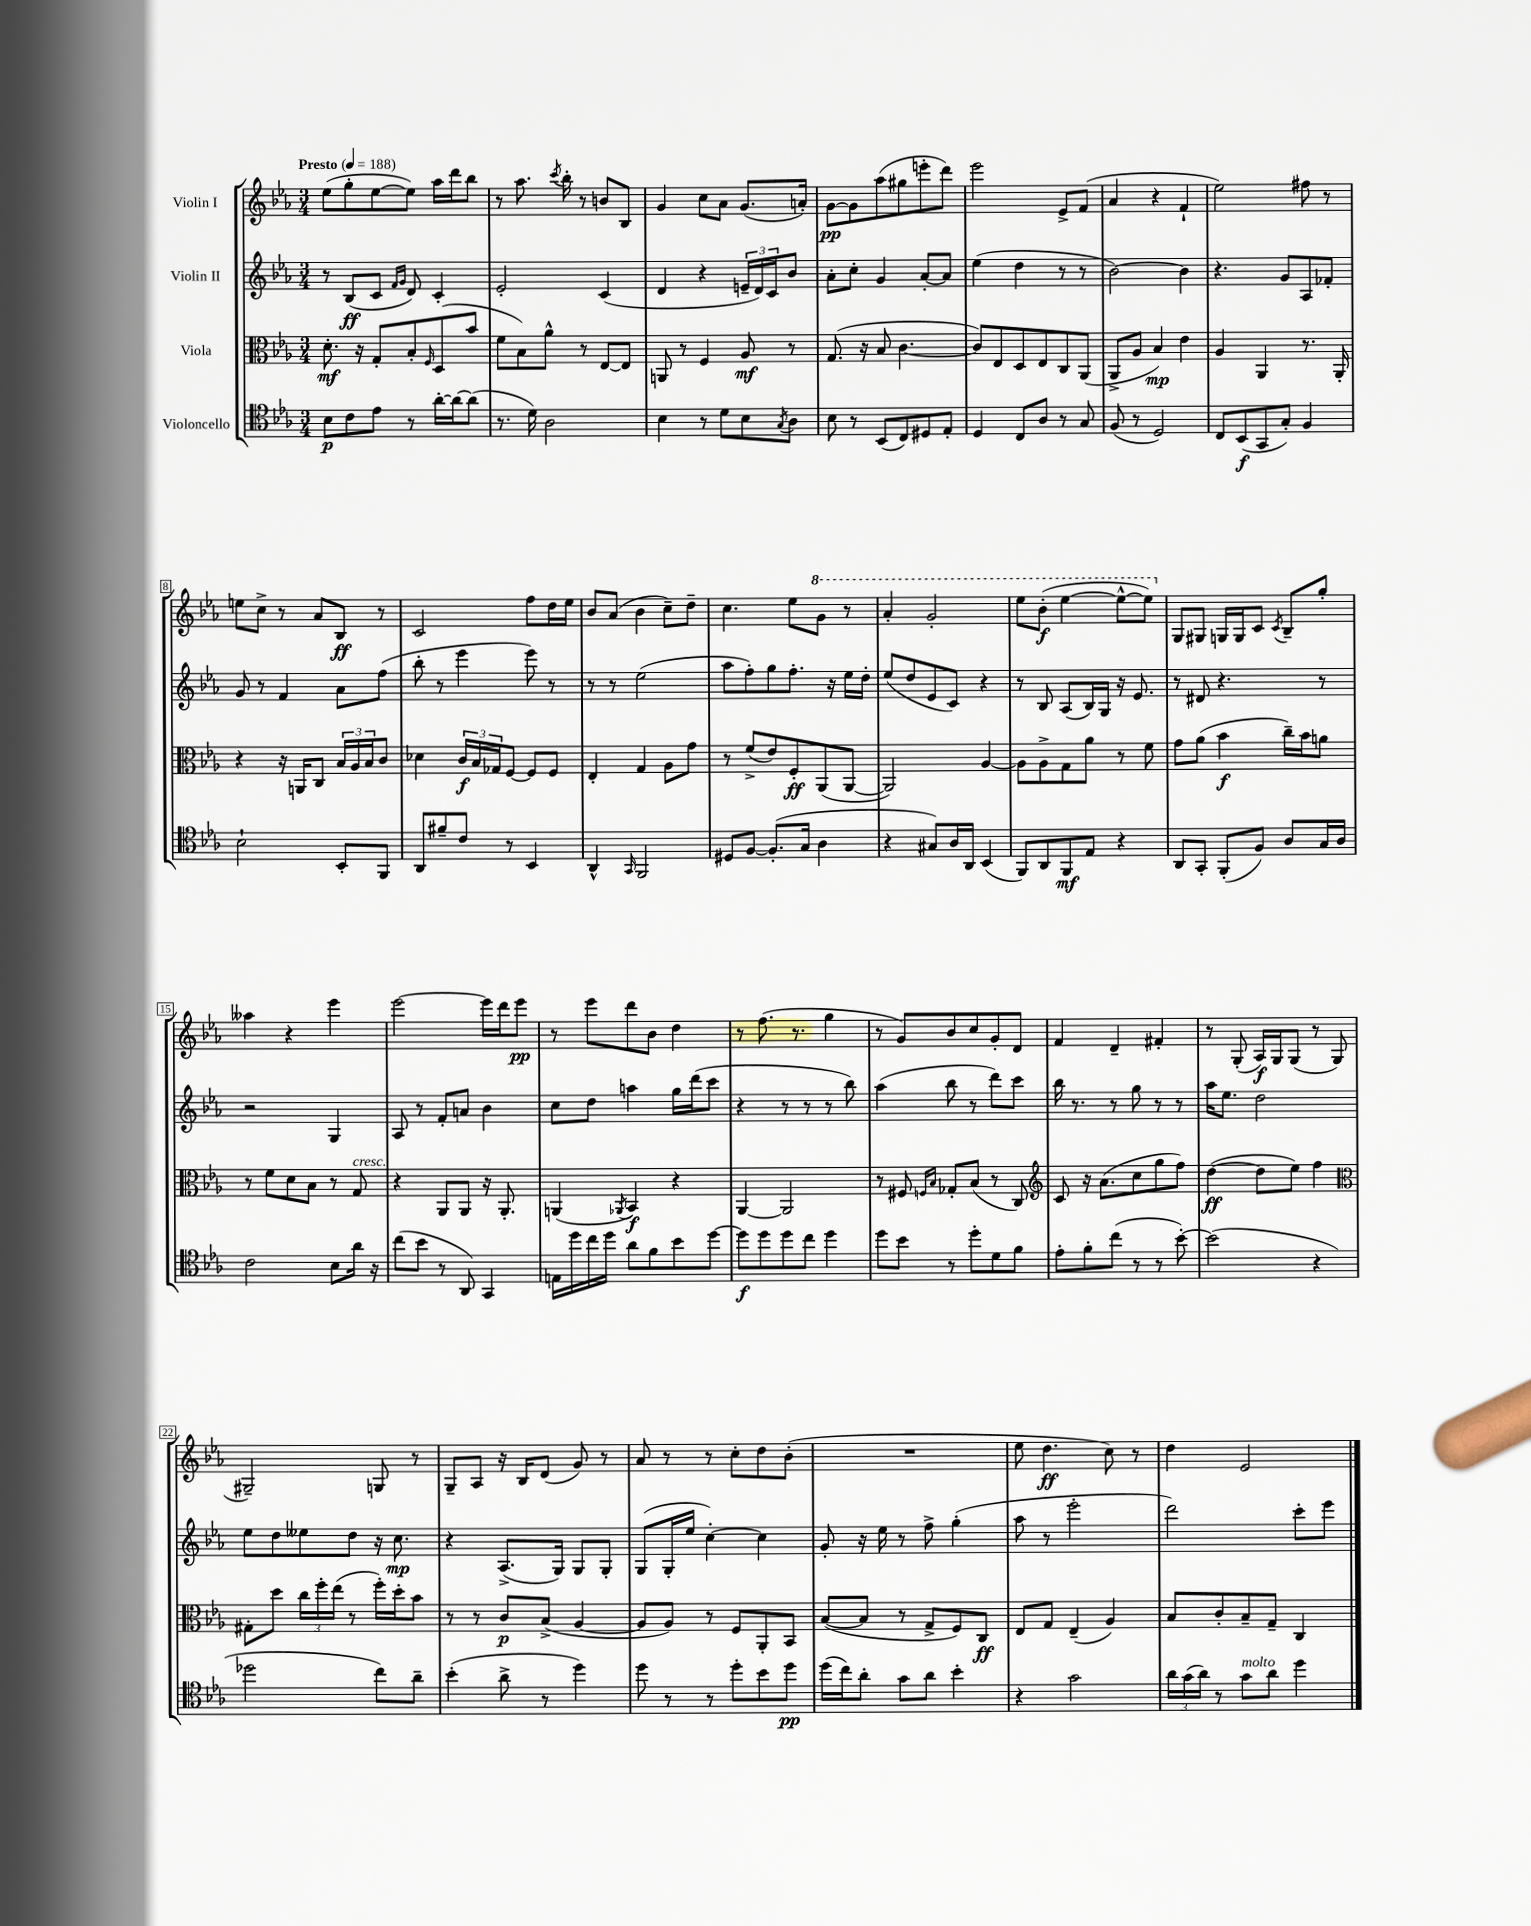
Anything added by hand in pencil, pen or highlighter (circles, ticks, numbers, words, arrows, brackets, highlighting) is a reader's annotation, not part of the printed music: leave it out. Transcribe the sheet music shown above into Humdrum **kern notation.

**kern	**kern	**kern	**kern
*staff4	*staff3	*staff2	*staff1
*clefC4	*clefC3	*clefG2	*clefG2
*k[b-e-a-]	*k[b-e-a-]	*k[b-e-a-]	*k[b-e-a-]
*M3/4	*M3/4	*M3/4	*M3/4
*MM188	*MM188	*MM188	*MM188
8B-	8.d'	8r	(8ee-
8c	.	(8B-	8gg'
.	16r	.	.
8e-	8G'	8c	[8ee-
.	.	16qqf	.
.	.	16qqg	.
8r	8B-'	8d)	8ee-])
.	16qqF	.	.
[16a-'	(8D	4c'	16aa-
16a-_	.	.	16ddd
(8a-]	8b-	.	8bb-
=	=	=	=
8.r	8f	2e-'	8r
.	8B-)	.	8.aa-
16d)	.	.	.
2A-	8a-^^	.	.
.	.	.	8qccc
.	.	.	16bb-'
.	8r	.	8r
.	[8E-	(4c	8b
.	8E-]	.	8B-
=	=	=	=
4B-	8AA	4d	4g
.	8r	.	.
8r	4F	4r	8cc
8d	.	.	8a-
8B-	8A-	24e~	(8.g
.	.	24d)	.
.	.	24c	.
8qG	.	.	.
8A-	8r	8b-	.
.	.	.	16a')
=	=	=	=
8B-	(8.G	8a-'	[8g
8r	.	8cc'	8g]
.	16r	.	.
(8BB-	8B-	4g	(8aa-
8C)	[4.c	.	8gg#
8D#	.	[8a-'	8eee'
8E-'	.	8a-]	8ddd)
=	=	=	=
4D	8c])	(4ee-	2eee-
.	8E-	.	.
8C	8D	4dd	.
8A-	8E-	.	.
8r	8C	8r	8e-^
8G	(8AA-	8r	(8f
=	=	=	=
(8F	8AA-^	[2b-)	4a-
8r	8A-	.	.
2D)	4B-)	.	4r
.	4e-	4b-]	4f`
=	=	=	=
8C	4A-	4.r	2ee-)
(8BB-	.	.	.
8GG	4AA-	.	.
8G')	.	8g	.
4F	8.r	8A-	8ff#
.	.	8f-'	8r
.	16AA-'	.	.
=	=	=	=
2B-`	4r	8g	8ee
.	.	8r	8cc^
.	16r	4f	8r
.	16AA	.	.
.	8C	.	8a-
8BB-'	24B-	8a-	8B-
.	24A-	.	.
.	24B-	.	.
8FF	8c	(8ff	8r
=	=	=	=
8AA-	4d-	8bb-'	2c
8f#~	.	8r	.
8c	24c	4eee-	.
.	24B-	.	.
.	24G-	.	.
8r	[8F	.	.
4BB-	8F]	8eee-)	8ff
.	8F	8r	16dd
.	.	.	16ee-
=	=	=	=
4AA-^^	4E-'	8r	8b-
.	.	8r	(8a-
16qqGG	.	.	.
2FF	4G	(2ee-	4b-
.	8A-	.	8cc~)
.	8g	.	8dd~
=	=	=	=
8D#	8r	8aa-	4.cc
[8F	(8f^	8ff')	.
(8.F']	8e-)	8gg	.
.	8F'	8.ff'	8ee-
16G	.	.	.
4A-	(8AA-	.	8gg
.	.	16r	.
.	[8AA-	16ee-	8r
.	.	16dd'	.
=	=	=	=
4r	2AA-])	(8ee-	4aa-'
.	.	8dd	.
8G#)	.	8e-	2gg'
16A-	.	8c)	.
16AA-	.	.	.
(4BB-	[4A-	4r	.
=	=	=	=
8FF)	8A-]	8r	8eee-
8AA-	8A-^	8B-	(8bb-'
8FF	8G	(8A-	[4eee-
8E-	8a-	16B-)	.
.	.	16G	.
4r	8r	16r	8eee-^^_
.	.	8.e-	.
.	8f	.	8eee-])
=	=	=	=
8AA-	8g	8r	8G
8GG'	(8a-	8d#	8G#
(8FF'	4b-	4.r	16G
.	.	.	16G
8F)	.	.	8c
.	.	.	8qc
8A-	16cc~)	.	8B-~
.	16b-	.	.
16G	8a	8r	8gg'
16A-	.	.	.
=	=	=	=
2c	8r	2r	4aa--
.	8f	.	.
.	8d	.	4r
.	8B-	.	.
8B-	8r	4G	4eee-
16a-	8G	.	.
16r	.	.	.
=	=	=	=
(8cc	4r	8A-	[2eee-
8b-	.	8r	.
8r	8AA-	8f'	.
8AA-)	8AA-	8a	.
4GG	16r	4b-	16eee-]
.	8.AA-'	.	16ddd
.	.	.	8eee-
=	=	=	=
16E	(4AA	8cc	8r
16dd	.	.	.
16cc	.	8dd	8eee-
16dd	.	.	.
.	8qAA-	.	.
8a-	4BB-)	4aa	8ddd
8f	.	.	8b-
8b-	4r	16gg	4dd
.	.	(16ddd	.
[8dd	.	8ccc	.
=	=	=	=
8dd]	[4AA-	4r	8r
8dd	.	.	(8.ff
8dd	2AA-]	8r	.
.	.	.	8.r
8cc	.	8r	.
4dd	.	8r	4gg
.	.	8bb-)	.
=	=	=	=
8dd	8r	(4aa-	8r
8b-	8F#	.	8g)
.	16qqF	.	.
.	16qqB-	.	.
8r	8G-'	8bb-	8b-
8dd'	(8B-	8r	8cc
8d	8r	8ddd)	8g'
8f	8C)	8ccc	8d
=	=	=	=
*	*clefG2	*	*
8e-'	8c	16bb-	4f
.	.	8.r	.
8f'	16r	.	.
.	(8.a-	.	.
(8cc	.	8r	4d~
8r	8cc	8gg	.
8r	8gg	8r	4f#'
[8b-')	8ff)	8r	.
=	=	=	=
(2b-]	([4dd	16aa-	8r
.	.	8.ee-	.
.	.	.	(8G'
.	8dd]	2dd	16A-)
.	.	.	16G
.	8ee-)	.	(8G
4r	4ff	.	8r
.	.	.	8G
=	=	=	=
*	*clefC3	*	*
2dd-	8G#'	8ee-	2G#~)
.	8dd	8dd	.
.	24cc	8ee--	.
.	24ff'	.	.
.	(24ee-	.	.
.	8r	8dd	.
8cc)	16ff')	16r	8G
.	16dd'	8.cc	.
8a-~	8b-	.	8r
=	=	=	=
(4b-'	8r	4r	8G~
.	8r	.	8A-
8a-^	8c	(8.A-^	16r
.	.	.	16B-
8r	(8B-^	.	(8d
.	.	16G)	.
4dd)	[4A-	8G	8g)
.	.	8G'	8r
=	=	=	=
8dd	8A-]	(8G	8a-
8r	8A-)	16G'	8r
.	.	16ee-	.
8r	8r	[4cc')	8r
8dd'	8F	.	8cc'
8b-	8AA-'	4cc]	8dd
8dd	8BB-	.	(8b-'
=	=	=	=
(16dd	([8B-	8g'	2.r
16cc)	.	.	.
8a-'	8B-]	16r	.
.	.	16ee-	.
8g	8r	8r	.
8a-	8G^	8ff^	.
4b-'	8F)	(4gg'	.
.	8C	.	.
=	=	=	=
4r	8E-	8aa-	8ee-
.	8G	8r	4.dd
2g	(4E-~	2eee-'	.
.	4A-)	.	8cc)
.	.	.	8r
=	=	=	=
24a-	8B-	2ddd)	4dd
(24g	.	.	.
24a-)	.	.	.
8r	8c'	.	.
8g	8B-~	.	2e-
8a-	8G~	.	.
4dd	4C	8ccc'	.
.	.	8eee-	.
==	==	==	==
*-	*-	*-	*-
